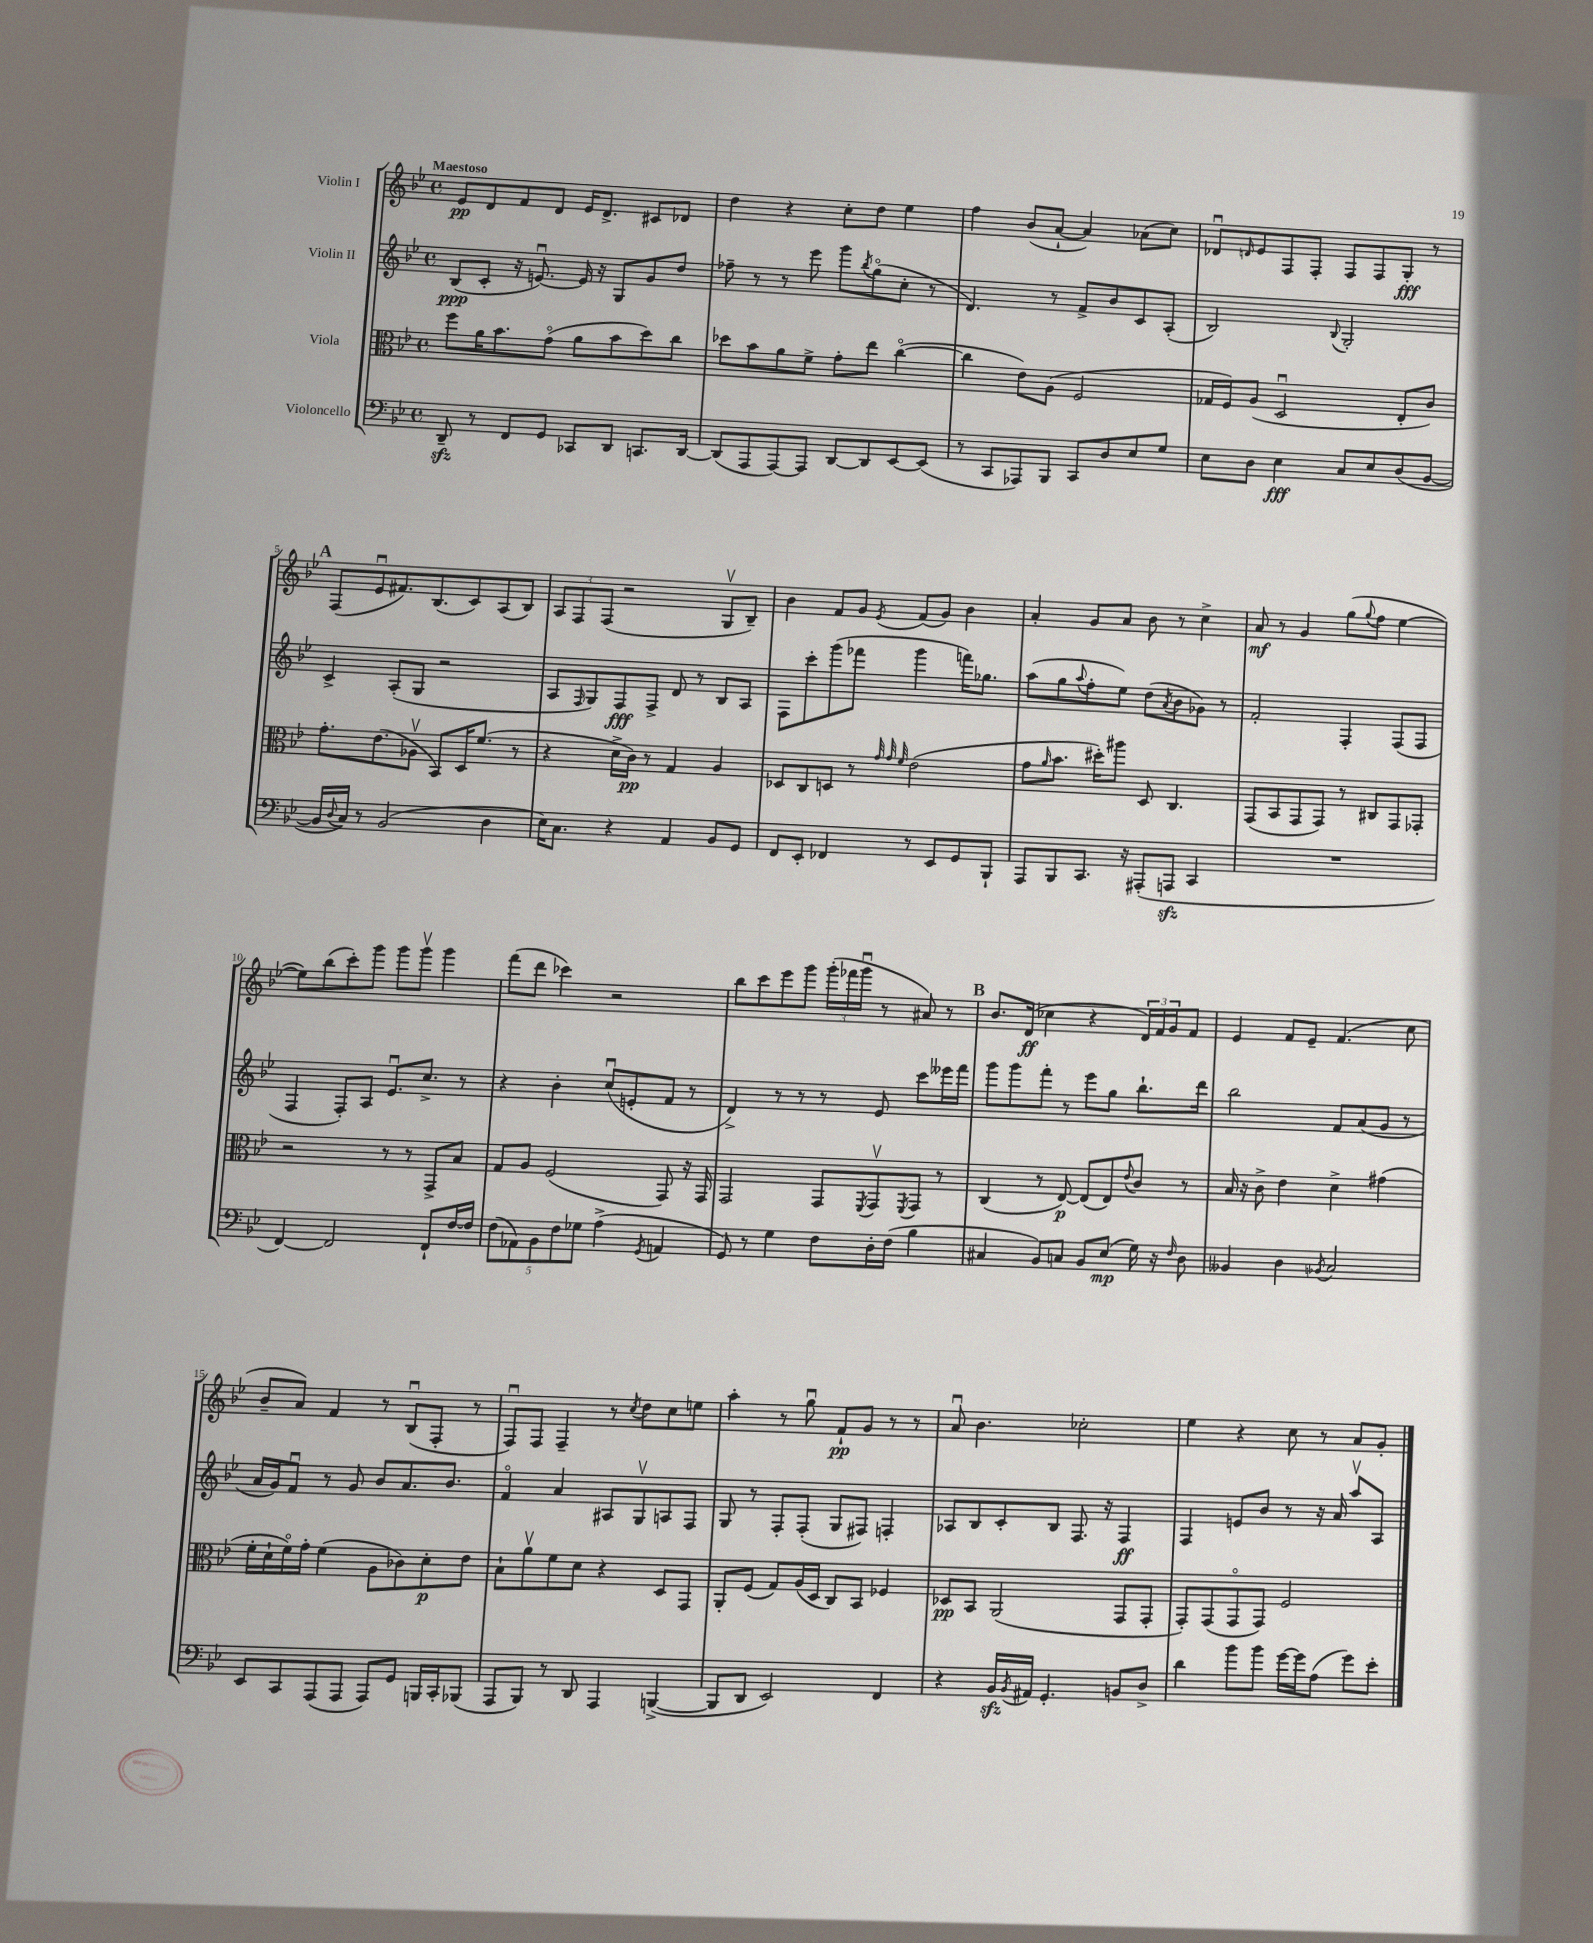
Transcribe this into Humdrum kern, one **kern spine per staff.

**kern	**kern	**kern	**kern
*staff4	*staff3	*staff2	*staff1
*clefF4	*clefC3	*clefG2	*clefG2
*k[b-e-]	*k[b-e-]	*k[b-e-]	*k[b-e-]
*M4/4	*M4/4	*M4/4	*M4/4
*met(c)	*met(c)	*met(c)	*met(c)
8DD~	8ff	(8B-	8e-
8r	16a	8c'	8d
.	8.b-	.	.
8FF	.	16r	8f
.	.	[8.eu)	.
8GG	(8go	.	8d
8CC-	8a	16e]	16e-
.	.	16r	8.d^
8DD	8b-	8G	.
8.CC	8dd)	8g	8c#
.	8cc	8dd	8d-
[16DD	.	.	.
=	=	=	=
(8DD]	8dd-	8ff-~	4dd
8AAA	8b-	8r	.
[8AAA)	8a	8r	4r
8AAA]	8f^	8eee-	.
[8DD	8g'	8ggg	8cc'
.	.	8qbb-	.
8DD]	8ee-	(8ggo	8dd
[8EE-	([4cco	8cc'	4ee-
(8EE-]	.	8r	.
=	=	=	=
8r	4cc]	4.d)	4ff
8CC	.	.	.
8AAA-)	8e-)	.	(8b-
8BBB-	(8A	8r	[8a`
8CC	2F	8f^	4a])
8D	.	8b-	.
8E-	.	8c	(8a-
8G	.	(8A'	8cc)
=	=	=	=
8E-	16G-	2B-)	8d-u
.	16F)	.	.
.	.	.	16qqd
8D	(8A	.	8e-
4E-	2Du	.	8F
.	.	.	8F'
.	.	8qqB-	.
8C	.	2G'	8F
8E-	.	.	8F
(8D	8E-'	.	8G'
[8BB-	8c)	.	8r
=	=	=	=
16BB-]	8.g'	4c^	(8F
8qqD	.	.	.
16C)	.	.	.
8r	.	.	8e-u
.	(8.e-	.	.
(2BB-	.	(8A'	8.f#)
.	8A-v	8G	.
.	.	.	(8.B-
.	8BB-)	2r	.
.	16D	.	8c)
.	(8.f	.	.
4D	.	.	(8A
.	8r	.	8B-)
=	=	=	=
16E-)	4r	8A	12A
8.C	.	.	.
.	.	.	12F
.	.	16qqF	.
.	.	8G)	.
.	.	.	(12F
4r	16d^	8F	2r
.	16c)	.	.
.	8r	8F^	.
4AA	4G	8d	.
.	.	8r	.
8BB-	4A	8B-	8Gv
8GG	.	8A	8B-~)
=	=	=	=
8FF	8D-	8F	4b-
8EE-'	8C	8ccc'	.
4FF-	8D	(8ggg	8f
.	8r	8fff-	8g
.	32qqg	.	.
.	32qqg	.	.
.	32qqf	.	8qe-
8r	(2e-	4ggg	(8f
8EE-	.	.	8g)
8GG	.	16fff)	4b-
.	.	8.gg-	.
8BBB-`	.	.	.
=	=	=	=
8AAA	8g	(8aa	4a'
.	16qqa	.	.
8BBB-	8.b-	8gg	.
.	.	8qqaa	.
8.CC	.	8ff'	8g
.	16dd#')	.	.
.	8aa#	8ee-)	8a
16r	.	.	.
(8AAA#'	8D	(8dd	8b-
.	.	8qa	.
8AAA	4.C	8b-	8r
4CC	.	8g-)	4cc^
.	.	8r	.
=	=	=	=
1r	(8GG	2f'	8a
.	8BB-	.	8r
.	8GG	.	4g
.	8GG)	.	.
.	8r	4F'	(8gg
.	.	.	8qqgg
.	8C#	.	8ff
.	8GG	(8F	[4ee-
.	8GG-'	8F	.
=	=	=	=
[4FF)	2r	4F	8ee-])
.	.	.	(8bb-
2FF]	.	8F')	8ccc')
.	.	8A	8ggg
.	8r	8.e-u	8ggg
.	8r	.	8gggv
.	.	8.cc^	.
8FF`	8GG^	.	4ggg
[16F	8B-	8r	.
16F]	.	.	.
=	=	=	=
(10F	8G	4r	(8fff
10AA-)	.	.	.
.	8A	.	8ddd
10BB-	.	.	.
.	(2F	4b-'	4ccc-)
10F	.	.	.
10G-	.	.	.
(4A^	.	(8ccu	2r
.	.	8e'	.
8qGG	.	.	.
4AA	8GG)	8f	.
.	16r	8r	.
.	16GG	.	.
=	=	=	=
8GG)	2GG	4d^)	8bb-
8r	.	.	8ccc
4G	.	8r	8eee-
.	.	8r	8ggg
8F	8GG	8r	(24ggg'
.	.	.	24fff-
.	.	.	24gggu
.	8qFF	.	.
16D'	8GGv	8e-	8r
(16F	.	.	.
.	8qFF	.	.
4B-	8GG	8ccc	8a#)
.	8r	16eee--	8r
.	.	16fff	.
=	=	=	=
4C#	(4C	8ggg	8.b-
.	.	8ggg	.
.	.	.	(16d
8BB-)	8r	8fff'	4cc-
8C	[8E-)	8r	.
8BB-	(8E-]	8eee-	4r
(8E-	8E-)	8gg	.
.	8qqe-	.	.
16G)	8c	8.bb-`	24d)
.	.	.	24f
16r	.	.	.
.	.	.	24g
16qqF	.	.	.
8D	8r	.	8f
.	.	16ddd	.
=	=	=	=
4BB--	16B-	2bb-	4e-
.	16r	.	.
.	8c^	.	.
4D	4e-	.	8f
.	.	.	8e-~
8qBB-	.	.	.
2C	4d^	8f	(4.f
.	.	(8a	.
.	(4g#	8g	.
.	.	8r	8cc
=	=	=	=
8EE-	16f'	16a	8b-~
.	16d`	16g)	.
8CC	16fo)	8fu	8a)
.	16g'	.	.
(8AAA	(4f	8r	4f
8AAA	.	8g	.
8AAA)	8A	8b-	8r
8GG	8c-)	8.a	(8B-u
16BBB	8d'	.	8F'
16CC'	.	8.b-	.
(8BBB-	8e-	.	8r
=	=	=	=
8AAA	8B-`	4fo	8Fu)
8BBB-)	8av	.	8F
8r	8f	4a	4F~
8DD	8d	.	.
4AAA	4r	8A#	8r
.	.	.	8qcc
.	.	8Gv	8dd
([4BBB^	8D	8A	8cc
.	8GG	8F	8ee
=	=	=	=
8BBB]	8AA'	8G	4aa'
8DD	(8F	8r	.
2EE-)	8G)	8F'	8r
.	(16A	(8F'	8ggu
.	16D	.	.
.	8C)	8G	8f`
.	8BB-	8F#)	8g
4FF	4F-	4F'	8r
.	.	.	8r
=	=	=	=
4r	8D-	8A-	8au
.	8BB-	8B-	4.b-
16BB-	(2AA	8c'	.
8qBB-	.	.	.
16AA#	.	.	.
4.GG'	.	8B-	.
.	.	8.F	2cc-'
.	.	16r	.
8BB	8GG	4F	.
8D^	8GG'	.	.
=	=	=	=
4d	8GG')	4F	4ee-
.	(8GG	.	.
8b-	8GGo	8e	4r
8b-	8GG)	8b-	.
[16g	2F	8r	8cc
16g]	.	.	.
(8A	.	16r	8r
.	.	16a	.
8g)	.	8aav	8a
8e-'	.	8A	8g'
==	==	==	==
*-	*-	*-	*-
